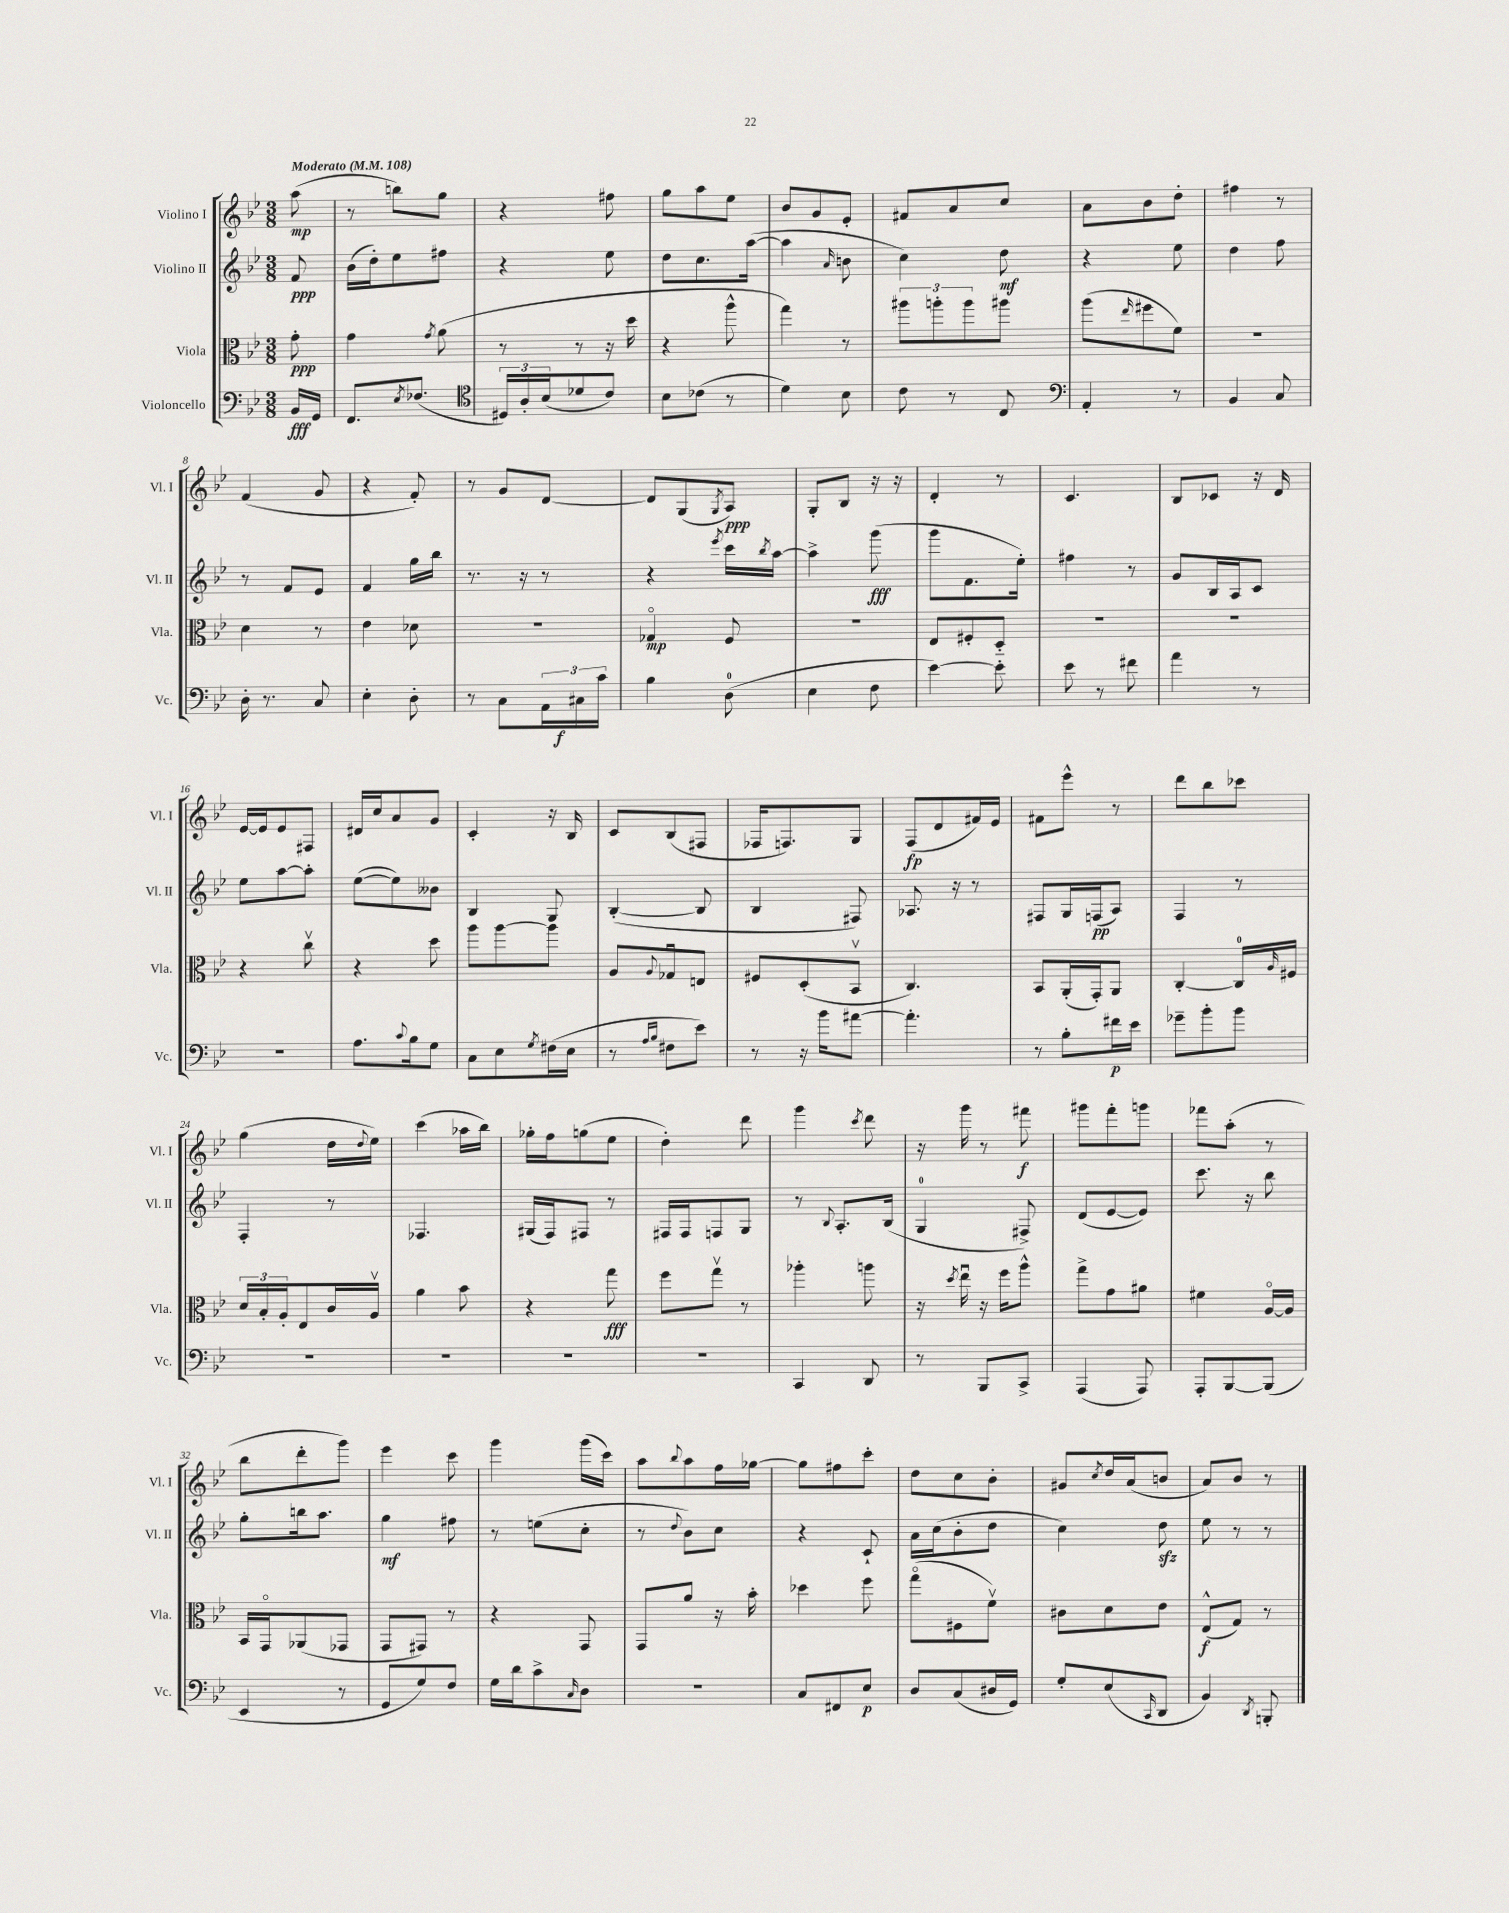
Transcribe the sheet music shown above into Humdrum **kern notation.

**kern	**dynam	**kern	**dynam	**kern	**dynam	**kern	**dynam
*part4	*part4	*part3	*part3	*part2	*part2	*part1	*part1
*staff4	*staff4	*staff3	*staff3	*staff2	*staff2	*staff1	*staff1
*I"Violoncello	*	*I"Viola	*	*I"Violino II	*	*I"Violino I	*
*I'Vc.	*	*I'Vla.	*	*I'Vl. II	*	*I'Vl. I	*
*clefF4	*	*clefC3	*	*clefG2	*	*clefG2	*
*k[b-e-]	*	*k[b-e-]	*	*k[b-e-]	*	*k[b-e-]	*
*M3/8	*	*M3/8	*	*M3/8	*	*M3/8	*
*MM108	*	*MM108	*	*MM108	*	*MM108	*
=	=	=	=	=	=	=	=
!	!	!	!	!	!	!LO:TX:a:B:t=Moderato	!
16BB-/LL	fff	8g'\	ppp	8f/	ppp	(8aa\	mp
16GG/JJ	.	.	.	.	.	.	.
=1	=1	=1	=1	=1	=1	=1	=1
8.FF/L	.	4g\	.	(16b-\LL	.	8r	.
.	.	.	.	16dd'\J)	.	.	.
.	.	.	.	8ee-\	.	8bbn\L)	.
8qE-/	.	.	.	.	.	.	.
(8.F-X/J	.	.	.	.	.	.	.
.	.	8qg/	.	.	.	.	.
.	.	(8a\	.	8ff#X\J	.	8gg\J	.
=2	=2	=2	=2	=2	=2	=2	=2
*clefC4	*	*	*	*	*	*	*
24D#X/LL)	.	8r	.	4r	.	4r	.
24A'/	.	.	.	.	.	.	.
(24B-/J	.	.	.	.	.	.	.
8d-X/	.	8r	.	.	.	.	.
8c/J)	.	16r	.	8ee-\	.	8ff#X\	.
.	.	16dd\	.	.	.	.	.
=3	=3	=3	=3	=3	=3	=3	=3
8B-\L	.	4r	.	8dd\L	.	8gg\L	.
(8c-X\J	.	.	.	8.cc\	.	8aa\	.
8r	.	8aa^^\	.	.	.	8ee-\J	.
.	.	.	.	([16aa\Jk	.	.	.
=4	=4	=4	=4	=4	=4	=4	=4
4d\)	.	4gg\)	.	4aa\]	.	8b-/L	.
.	.	.	.	.	.	8g/	.
.	.	.	.	16qqa/	.	.	.
8B-\	.	8r	.	8bn\	.	8e-'/J	.
=5	=5	=5	=5	=5	=5	=5	=5
8c\	.	12aa#X\L	.	4cc\)	.	8f#X/L	.
.	.	12aan'\	.	.	.	.	.
8r	.	.	.	.	.	8a/	.
.	.	12aa\	.	.	.	.	.
8C/	.	8aa#X\J	.	8dd\	mf	8cc/J	.
=6	=6	=6	=6	=6	=6	=6	=6
*clefF4	*	*	*	*	*	*	*
4AA'/	.	(8aa\L	.	4r	.	8a\L	.
.	.	16qqee-/	.	.	.	.	.
.	.	8ff#X\	.	.	.	8b-\	.
8r	.	8f\J)	.	8ee-\	.	8dd'\J	.
=7	=7	=7	=7	=7	=7	=7	=7
4BB-/	.	4.r	.	4dd\	.	4ff#X\	.
8C/	.	.	.	8ff\	.	8r	.
!!LO:LB:g=z
=8	=8	=8	=8	=8	=8	=8	=8
16D'\	.	4d\	.	8r	.	(4f/	.
8.r	.	.	.	.	.	.	.
.	.	.	.	8f/L	.	.	.
8C/	.	8r	.	8e-/J	.	8g/	.
=9	=9	=9	=9	=9	=9	=9	=9
4E-'\	.	4e-\	.	4f/	.	4r	.
8D'\	.	8d-X\	.	16gg\LL	.	8f'/)	.
.	.	.	.	16bb-\JJ	.	.	.
=10	=10	=10	=10	=10	=10	=10	=10
8r	.	4.r	.	8.r	.	8r	.
8C\L	.	.	.	.	.	8g/L	.
.	.	.	.	16r	.	.	.
24AA\L	.	.	.	8r	.	[8d/J	.
24C#X\	f	.	.	.	.	.	.
24c\JJ	.	.	.	.	.	.	.
=11	=11	=11	=11	=11	=11	=11	=11
4B-\	.	4G-X/	mp	4r	.	8d/L]	.
.	.	.	.	.	.	(8G/	.
.	.	.	.	8qeee-/	.	8qG/	.
(8D\	.	8F/	.	16ccc\LL	.	8A/J)	ppp
.	.	.	.	8qbb-/	.	.	.
.	.	.	.	[16aa\JJ	.	.	.
=12	=12	=12	=12	=12	=12	=12	=12
4E-\	.	4.r	.	4aa^\]	.	8G'/L	.
.	.	.	.	.	.	8B-/J	.
8F\	.	.	.	(8ggg\	fff	16r	.
.	.	.	.	.	.	16r	.
=13	=13	=13	=13	=13	=13	=13	=13
[4e-\)	.	8E-/L	.	8ggg\L	.	4d'/	.
.	.	8F#X'/	.	8.f\	.	.	.
8e-'\]	.	8D/J	.	.	.	8r	.
.	.	.	.	16ee-'\Jk)	.	.	.
=14	=14	=14	=14	=14	=14	=14	=14
8e-\	.	4.r	.	4ff#X\	.	4.c/	.
8r	.	.	.	.	.	.	.
8f#X\	.	.	.	8r	.	.	.
=15	=15	=15	=15	=15	=15	=15	=15
4a\	.	4.r	.	8g/L	.	8B-/L	.
.	.	.	.	16B-/L	.	8c-X/J	.
.	.	.	.	16A/J	.	.	.
8r	.	.	.	8c/J	.	16r	.
.	.	.	.	.	.	16d/	.
!!LO:LB:g=z
=16	=16	=16	=16	=16	=16	=16	=16
4.r	.	4r	.	8ee-\L	.	[16e-/LL	.
.	.	.	.	.	.	16e-/J]	.
.	.	.	.	[8aa\	.	8e-/	.
.	.	8ccv\	.	8aa'\J]	.	8F#X/J	.
=17	=17	=17	=17	=17	=17	=17	=17
8.A\L	.	4r	.	([8ee-\L	.	16d#X/LL	.
.	.	.	.	.	.	16cc/J	.
.	.	.	.	8ee-\])	.	8a/	.
8qqc/	.	.	.	.	.	.	.
16B-\k	.	.	.	.	.	.	.
8G\J	.	8dd\	.	8b--X\J	.	8g/J	.
=18	=18	=18	=18	=18	=18	=18	=18
8C\L	.	8aa\L	.	4B-/	.	4c'/	.
8E-\	.	[8aa\	.	.	.	.	.
8qG/	.	.	.	.	.	.	.
(16F#X\L	.	8aa\J]	.	8G/	.	16r	.
16E-\JJ	.	.	.	.	.	16B-/	.
=19	=19	=19	=19	=19	=19	=19	=19
8r	.	8A/L	.	([4B-'/	.	8c/L	.
16qqA/LL	.	.	.	.	.	.	.
16qqB-/JJ	.	8qqA/	.	.	.	.	.
8F#X\L	.	8G-Xu/	.	.	.	(8B-/	.
8e-\J)	.	8En/J	.	8B-/]	.	8F#X/J	.
=20	=20	=20	=20	=20	=20	=20	=20
8r	.	8F#X/L	.	4B-/	.	16F-X/KL	.
.	.	.	.	.	.	8.Fn/)	.
16r	.	(8D'/	.	.	.	.	.
16b-\KL	.	.	.	.	.	.	.
[8a#X\J	.	8BB-v/J	.	8F#X/)	.	8G/J	.
=21	=21	=21	=21	=21	=21	=21	=21
4.a#'\]	.	4.C/)	.	8.A-X/	.	(8F/L	fp
.	.	.	.	.	.	8d/	.
.	.	.	.	16r	.	.	.
.	.	.	.	8r	.	16f#X/L)	.
.	.	.	.	.	.	16e-/JJ	.
=22	=22	=22	=22	=22	=22	=22	=22
8r	.	8BB-/L	.	8F#X/L	.	8f#X\L	.
8B-'\L	.	(16AA'/L	.	16G/L	.	8eee-^^\J	.
.	.	16GG'/J)	.	(16Fn/J	pp	.	.
16f#X\L	p	8AA/J	.	8A/J)	.	8r	.
16e-\JJ	.	.	.	.	.	.	.
=23	=23	=23	=23	=23	=23	=23	=23
8g-X~\L	.	[4C'/	.	4F/	.	8ddd\L	.
8b-'\	.	.	.	.	.	8bb-\	.
8b-\J	.	16C/LL]	.	8r	.	8ccc-X\J	.
.	.	16qqA/	.	.	.	.	.
.	.	16F#X/JJ	.	.	.	.	.
!!LO:LB:g=z
=24	=24	=24	=24	=24	=24	=24	=24
4.r	.	24d/LL	.	4F'/	.	(4gg\	.
.	.	24B-'/	.	.	.	.	.
.	.	24A'/J	.	.	.	.	.
.	.	8E-/	.	.	.	.	.
.	.	16c/L	.	8r	.	16dd\LL	.
.	.	.	.	.	.	8qqdd/	.
.	.	16Av/JJ	.	.	.	16ee-\JJ)	.
=25	=25	=25	=25	=25	=25	=25	=25
4.r	.	4a\	.	4.F-X/	.	(4ccc\	.
.	.	8b-\	.	.	.	16aa-X\LL	.
.	.	.	.	.	.	16bb-\JJ)	.
=26	=26	=26	=26	=26	=26	=26	=26
4.r	.	4r	.	(16G#X/LL	.	16gg-X'\LL	.
.	.	.	.	16F/J)	.	16ff\J	.
.	.	.	.	8F#X/J	.	(8ggn\	.
.	.	8gg\	fff	8r	.	8ee-\J	.
=27	=27	=27	=27	=27	=27	=27	=27
4.r	.	8ff\L	.	16F#X/LL	.	4dd'\)	.
.	.	.	.	16F#/J	.	.	.
.	.	8ggv\J	.	8Fn/	.	.	.
.	.	8r	.	8G/J	.	8ddd\	.
=28	=28	=28	=28	=28	=28	=28	=28
4CC/	.	4aa-X'\	.	8r	.	4ggg\	.
.	.	.	.	8qqB-/	.	.	.
.	.	.	.	8.A'/L	.	.	.
.	.	.	.	.	.	8qccc/	.
8DD/	.	8aan\	.	.	.	8ddd\	.
.	.	.	.	(16B-/Jk	.	.	.
=29	=29	=29	=29	=29	=29	=29	=29
8r	.	16r	.	4G/	.	16r	.
.	.	8qdd/	.	.	.	.	.
.	.	16ee-u\	.	.	.	16ggg\	.
8BBB-/L	.	16r	.	.	.	8r	.
.	.	16ff\KL	.	.	.	.	.
8CC^/J	.	8aa^^\J	.	8F#X^/)	.	8fff#X\	f
=30	=30	=30	=30	=30	=30	=30	=30
(4AAA/	.	8gg^\L	.	(8d/L	.	8ggg#X\L	.
.	.	8g\	.	[8e-/	.	8fff'\	.
8AAA/)	.	8a#X\J	.	8e-/J])	.	8gggn\J	.
=31	=31	=31	=31	=31	=31	=31	=31
8AAA'/L	.	4f#X\	.	8.ccc\	.	8fff-X\L	.
[8BBB-/	.	.	.	.	.	(8aa'\J	.
.	.	.	.	16r	.	.	.
(8BBB-/J]	.	[16A/LL	.	8bb-\	.	8r	.
.	.	16A/JJ]	.	.	.	.	.
!!LO:LB:g=z
=32	=32	=32	=32	=32	=32	=32	=32
4EE-/	.	16BB-/LL	.	8gg'\L	.	8bb-\L	.
.	.	16GG/J	.	.	.	.	.
.	.	(8AA-X/	.	16bbn\k	.	8ddd'\	.
.	.	.	.	8.aa\J	.	.	.
8r	.	8GG-X/J	.	.	.	8ggg\J)	.
=33	=33	=33	=33	=33	=33	=33	=33
8GG/L	.	8GG/L	.	4gg\	mf	4eee-\	.
8G/)	.	8GG#X/J)	.	.	.	.	.
8F/J	.	8r	.	8ff#X\	.	8ccc\	.
=34	=34	=34	=34	=34	=34	=34	=34
16G\LL	.	4r	.	8r	.	4ggg\	.
16d\J	.	.	.	.	.	.	.
8c^\	.	.	.	(8een\L	.	.	.
16qqC/	.	.	.	.	.	.	.
8D\J	.	8GG/	.	8cc'\J	.	(16ggg\LL	.
.	.	.	.	.	.	16ccc\JJ)	.
=35	=35	=35	=35	=35	=35	=35	=35
4.r	.	8GG/L	.	8r	.	8aa\L	.
.	.	.	.	8qqdd/	.	8qqbb-/	.
.	.	8a/J	.	8b-\L)	.	8aa\	.
.	.	16r	.	8cc\J	.	16ff\L	.
.	.	16b-'\	.	.	.	[16gg-X\JJ	.
=36	=36	=36	=36	=36	=36	=36	=36
8C/L	.	4dd-X\	.	4r	.	8gg-\L]	.
8FF#X/	.	.	.	.	.	8ff#X\	.
8E-/J	p	8ff\	.	8c`/	.	8ccc'\J	.
=37	=37	=37	=37	=37	=37	=37	=37
8D/L	.	(8gg\L	.	16a\LL	.	8dd\L	.
.	.	.	.	(16cc\J	.	.	.
(8C/	.	8F#X\	.	8b-'\	.	8cc\	.
16D#X/L	.	8fv\J)	.	8dd\J	.	8b-'\J	.
16GG/JJ)	.	.	.	.	.	.	.
=38	=38	=38	=38	=38	=38	=38	=38
8G'/L	.	8c#X\L	.	4cc\)	.	8g#X/L	.
.	.	.	.	.	.	8qcc/	.
(8E-/	.	8d\	.	.	.	16dd/L	.
.	.	.	.	.	.	(16a/J	.
16qqCC/	.	.	.	.	.	.	.
8DD/J	.	8e-\J	.	8ddzz\	.	8bn/J	.
=39	=39	=39	=39	=39	=39	=39	=39
4BB-/)	.	(8E-^^/L	f	8ee-\	.	8a/L)	.
.	.	8G/J)	.	8r	.	8b-/J	.
8qDD/	.	.	.	.	.	.	.
8BBBn'/	.	8r	.	8r	.	8r	.
==	==	==	==	==	==	==	==
*-	*-	*-	*-	*-	*-	*-	*-
